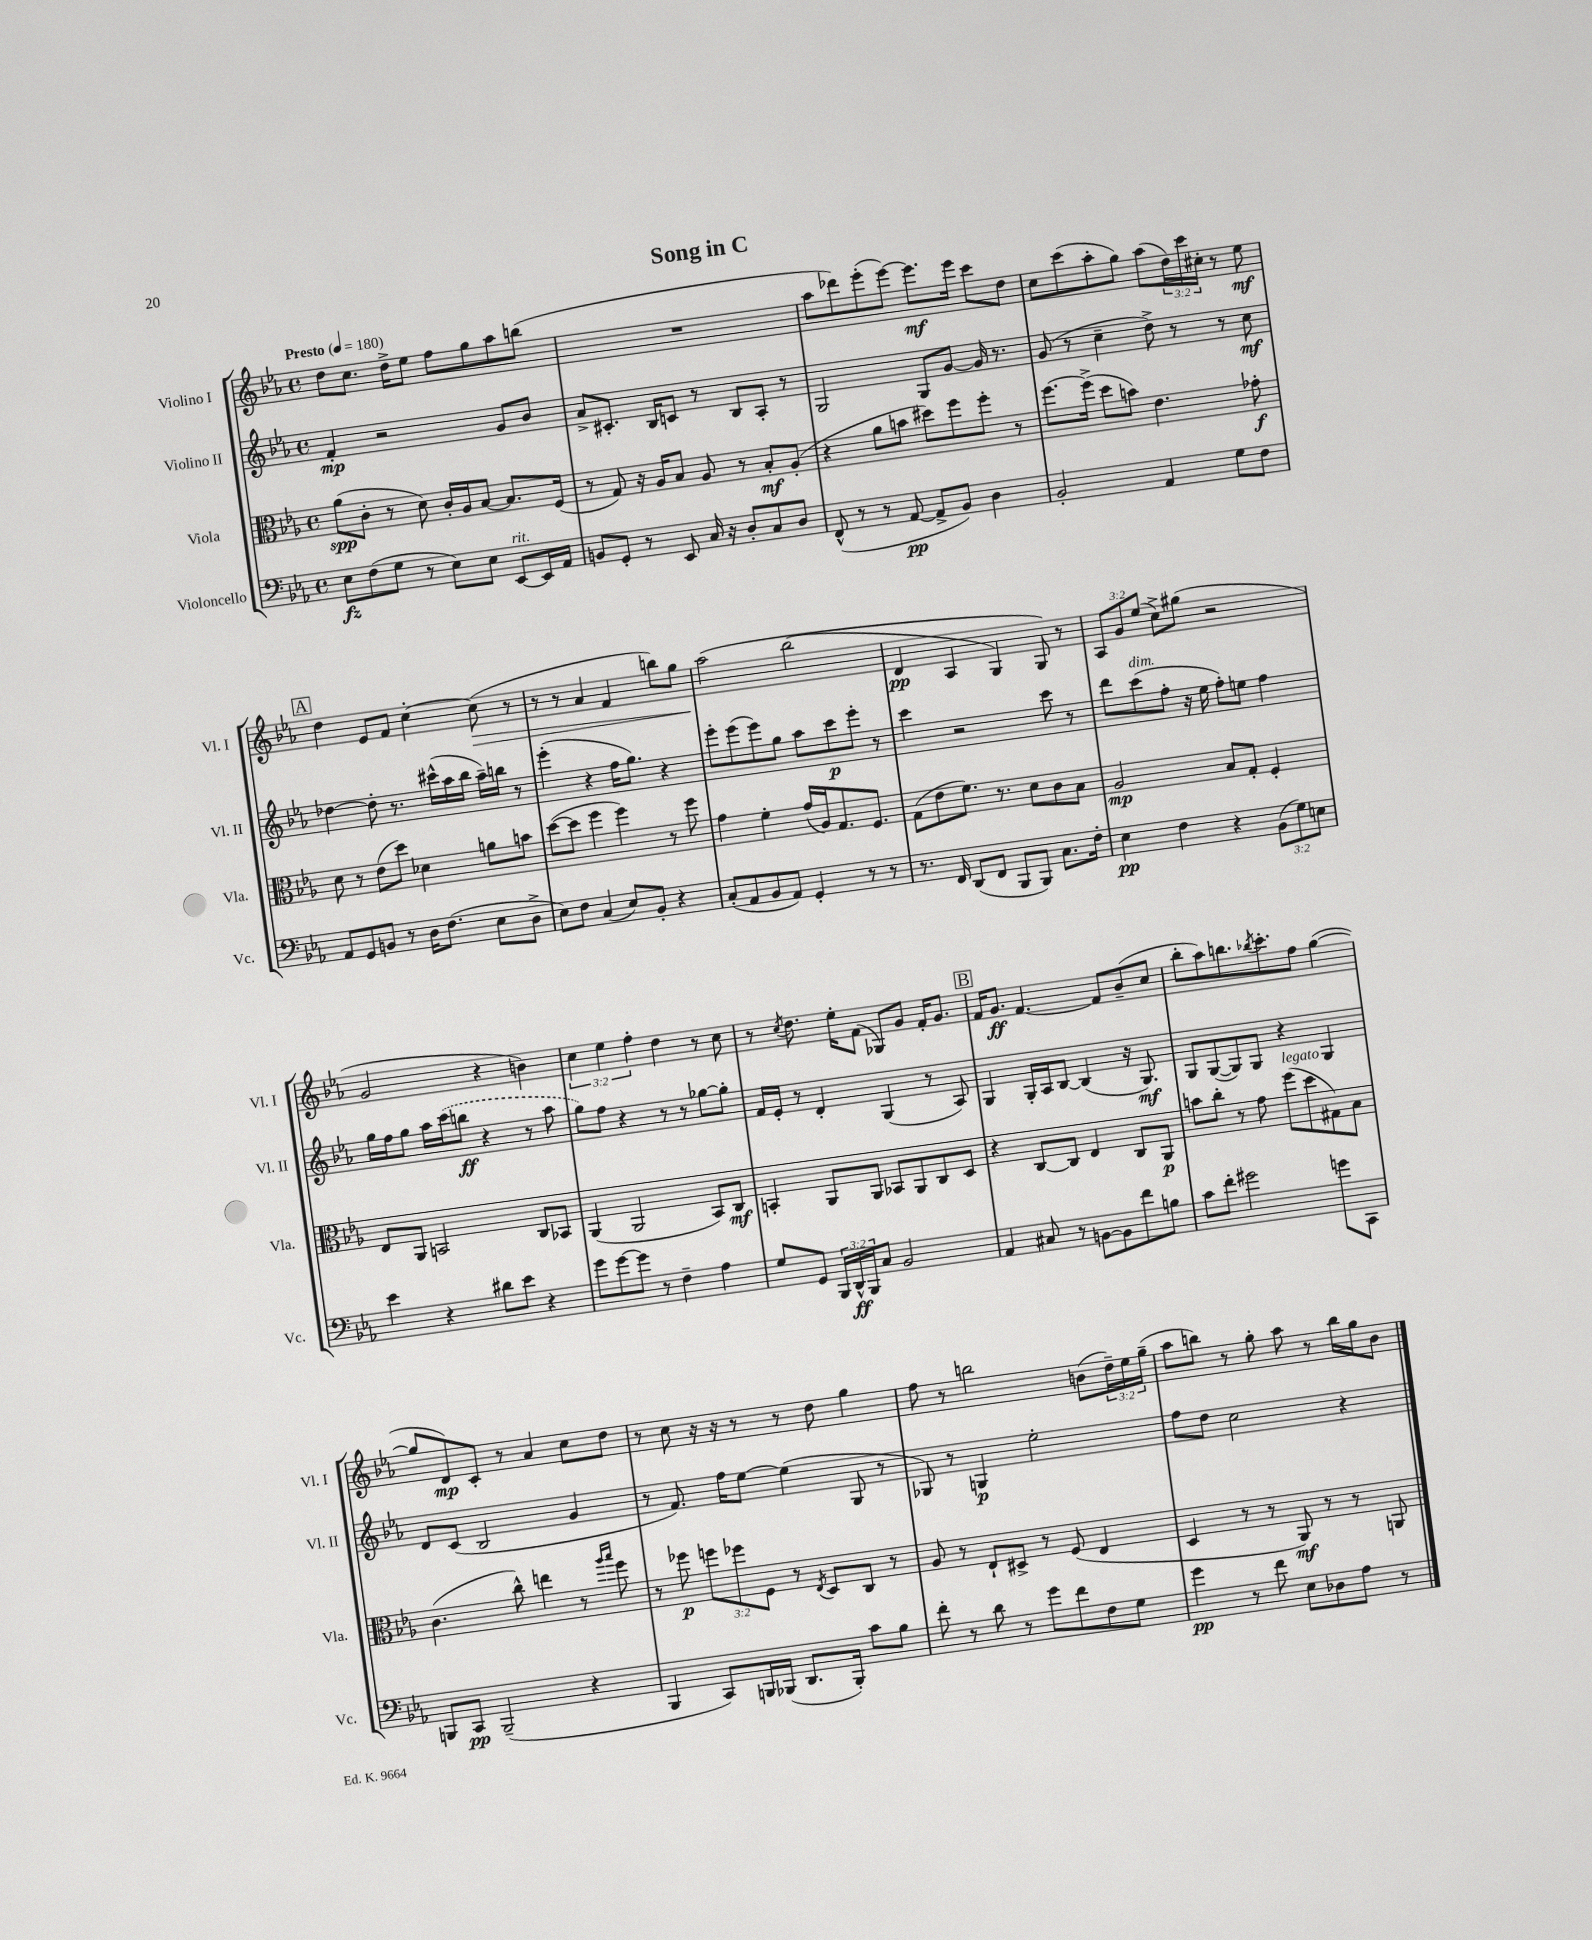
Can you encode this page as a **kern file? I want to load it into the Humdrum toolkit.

**kern	**kern	**kern	**kern
*staff4	*staff3	*staff2	*staff1
*clefF4	*clefC3	*clefG2	*clefG2
*k[b-e-a-]	*k[b-e-a-]	*k[b-e-a-]	*k[b-e-a-]
*M4/4	*M4/4	*M4/4	*M4/4
*met(c)	*met(c)	*met(c)	*met(c)
*MM180	*MM180	*MM180	*MM180
8E-	(8a-	4f'	8dd
(8F	8c'	.	8.cc
8G	8r	2r	.
.	.	.	16dd^
8r	8d)	.	8ee-
8E-)	16c'	.	8ff
.	16A-	.	.
8E-	[8B-	.	8gg
[8EE-	8.B-]	8g	8aa-
16EE-]	.	8b-	(8bb
16AA-	(16F	.	.
=	=	=	=
8BB	8r	8a-^	1r
8GG'	8G)	8.c#'	.
8r	16r	.	.
.	16A-	16B-	.
8EE-	8B-	8c	.
16C	8A-	8r	.
16r	.	.	.
8D'	8r	8B-	.
8C	8B-'	8A-'	.
8D	(8A-'	8r	.
=	=	=	=
(8FF^^	4r	2G	8aa-
8r	.	.	8ddd-)
8r	8a-	.	(8eee-'
[8AA-	8b	.	[8eee-)
8AA-^]	8dd#)	8G	8.eee-]
8BB-)	8ff	[8g	.
.	.	.	16eee-
4D	8ff'	16g]	8ccc
.	.	8.r	.
.	8r	.	8dd
=	=	=	=
2BB-'	[8.ff	(8g	8cc
.	.	8r	(8ccc
.	(16ff^]	.	.
.	8dd	4cc~	8aa-'
.	8b)	.	8gg)
4AA-	4.e-	8dd^)	(8aa-
.	.	8r	24dd)
.	.	.	24ccc
.	.	.	24cc#'
8G	.	8r	8r
8F	8g-'	8cc	8ee-
=	=	=	=
8AA-	8d	[4dd-	4dd
8GG	8r	.	.
8BB	(8e-	8dd-']	8e-
8r	8dd)	8.r	8f
16D	4d-	.	[4cc'
(8.F	.	(16ccc#^^	.
.	.	16aa-	.
.	.	16bb-	.
8E-	8a	16aa-~)	(8cc]
.	.	16bb	.
8D^	8b	8r	8r
=	=	=	=
8E-)	([8dd	(4eee-'	8r
8F	8dd]	.	8r
(4C	4ff	4r	4a-
8E-)	4ff)	16ff	4f
.	.	8.gg)	.
8BB-'	.	.	.
4r	8r	4r	8bb)
.	8ff	.	8gg
=	=	=	=
(8C'	4g	8eee-'	&(2aa-
8AA-	.	(8eee-	.
8BB-	4f'	8eee-)	.
8AA-)	.	8gg	.
4GG'	(16g	8aa-	(2bb-
.	16A-)	.	.
.	8.G	8ccc	.
8r	.	8eee-'	.
.	8.F	.	.
8r	.	8r	.
=	=	=	=
8.r	(8G	4ccc	4d
.	8e-	.	.
16FF	.	.	.
(8DD	8.f)	2r	4A-
8FF	.	.	.
.	8.r	.	.
8BBB-	.	.	4G)
8BBB-)	8d	.	.
8.C	8c	8ccc	8G&)
.	8B-	8r	8r
16F'	.	.	.
=	=	=	=
4E-	2A-	8ddd	12A-
.	.	.	12g
.	.	(8ccc	.
.	.	.	(12ee-
4F	.	8ff'	8cc^)
.	.	16r	(8gg#
.	.	16ee-	.
4r	8B-	8ff')	2r
.	8G'	8ee	.
(12BB-	4F'	4ff	.
12G)	.	.	.
12E	.	.	.
=	=	=	=
4e-	8E-	16gg	2g
.	.	16ff	.
.	8AA-	8gg	.
4r	2BB	16aa-	.
.	.	(16ccc	.
.	.	8bb	.
8d#	.	4r	4r
8e-	.	.	.
4r	8C	8r	4b)
.	8BB-	8aa-	.
=	=	=	=
8g	(4AA-	8gg)	6cc
[8g	.	8ff	.
.	.	.	6ee-
8g]	2AA-	4r	.
.	.	.	6ff'
8r	.	.	.
4F~	.	8r	4dd
.	.	8r	.
4A-	8BB-)	[8gg-	8r
.	8C	8gg-']	8cc
=	=	=	=
8G	4BB'	16f	8r
.	.	16e-'	.
.	.	.	8qcc
8GG	.	8r	8.dd
24BBB-	8AA-	4d'	.
24DD^^	.	.	.
.	.	.	16ee-'
24BBB-	.	.	.
8C	8AA-	.	(8f
2BB-	8BB-	(4G	8G-)
.	8AA-	.	8g
.	8C	8r	16f'
.	.	.	8.g
.	8D	8A-)	.
=	=	=	=
4AA-	4r	4G	16f
.	.	.	8.g
8C#	[8C	16G'	[4.f
.	.	16A-	.
8r	8C]	[8B-	.
[8BB	4E-	(4B-]	.
8BB]	.	.	8f]
8f	8C	16r	(8b-~
.	.	8.G)	.
8B	8AA-	.	8cc
=	=	=	=
8c	8b	8G	8bb-'
8f'	8cc'	([8G	8aa-)
2g#	8r	8G])	8.bb
.	8g	8G	.
.	.	.	8qbb-
.	.	.	8.ccc'
.	(8ff	4r	.
.	8dd	.	8ff
8g	8G#)	4G	([4gg
8CC	8B-	.	.
=	=	=	=
8BBB	(4.c	8d	8gg]
8CC	.	(8c	8d)
(2BBB~	.	2B-	8c'
.	8cc^^)	.	8r
.	4ee	.	4a-
4r	8r	4g	8cc
.	16qqaa-	.	.
.	16qqbb-	.	.
.	8ff	.	8dd
=	=	=	=
4BBB-	8r	8r	8r
.	8ff-	8.f)	8cc
8CC)	12ff	.	16r
.	.	16ff	16r
.	12ff-	.	.
16BBB	.	[8ee-	8r
.	12F	.	.
(16BBB-	.	.	.
8.DD	8r	(4ee-]	8r
.	8qE-	.	.
.	8D	.	8dd
16BBB-')	.	.	.
8c	8C	8G	4gg
8B-	8r	8r	.
=	=	=	=
8f'	8A-	8G-)	8ff
8r	8r	8r	8r
8d	8E-`	4G	2bb
8r	8D#^	.	.
8g	8r	2ee-'	.
8f	(8F	.	.
8F	4E-	.	(8b
8G	.	.	24dd~)
.	.	.	24ee-
.	.	.	(24gg~
=	=	=	=
4g	4D	8ff	8aa-
.	.	8dd	8bb)
8r	8r	2cc	8r
8f	8r	.	8gg'
8E-	8AA-)	.	8aa-
8D-	8r	.	8r
8A-	8r	4r	16bb
.	.	.	16gg
8r	8AA	.	8b-
==	==	==	==
*-	*-	*-	*-
